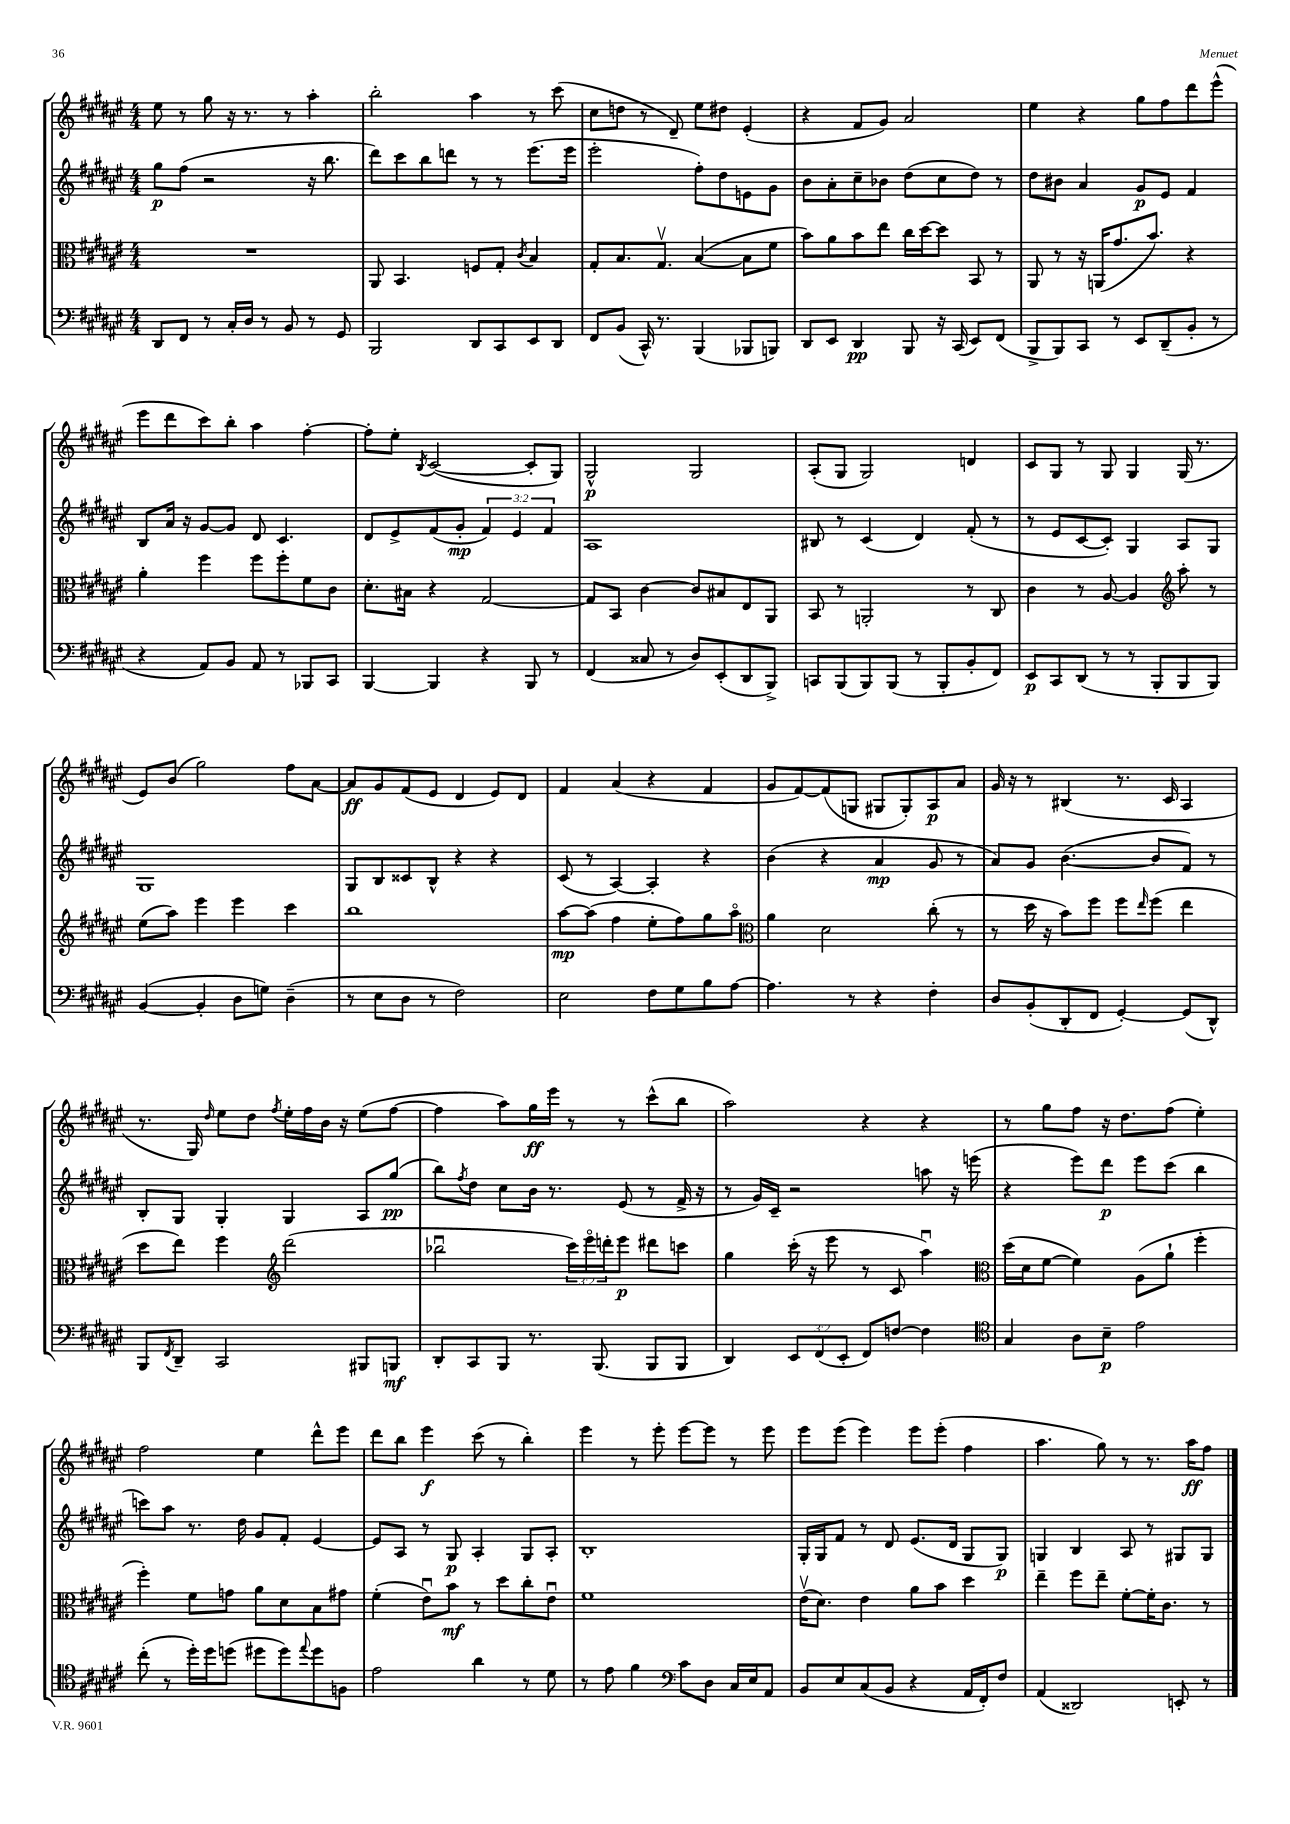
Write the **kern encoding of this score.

**kern	**kern	**kern	**kern
*staff4	*staff3	*staff2	*staff1
*clefF4	*clefC3	*clefG2	*clefG2
*k[f#c#g#d#a#e#]	*k[f#c#g#d#a#e#]	*k[f#c#g#d#a#e#]	*k[f#c#g#d#a#e#]
*M4/4	*M4/4	*M4/4	*M4/4
8DD#	1r	8gg#	8ee#
8FF#	.	(8ff#	8r
8r	.	2r	8gg#
16C#'	.	.	16r
16D#	.	.	8.r
8r	.	.	.
8BB	.	.	8r
8r	.	16r	4aa#'
.	.	8.bb	.
8GG#	.	.	.
=	=	=	=
2BBB	8AA#	8ddd#)	2bb'
.	4.BB	8ccc#	.
.	.	8bb	.
.	.	8ddd	.
8DD#	8F	8r	4aa#
8CC#	8G#'	8r	.
.	8qc#	.	.
8EE#	4B	(8.eee#	8r
8DD#	.	.	(8ccc#
.	.	16eee#	.
=	=	=	=
8FF#	8G#'	2eee#'	8cc#
(8BB	8.B	.	8dd
16CC#^^)	.	.	8r
8.r	8.G#v	.	.
.	.	.	8d#~)
(4BBB	([4B	8ff#')	8ee#
.	.	8dd#	8dd#
8BBB-	8B]	8e	(4e#'
8BBB)	8f#	8g#	.
=	=	=	=
8DD#	8b)	8b	4r
8EE#	8a#	8a#'	.
4DD#	8b	8cc#~	8f#
.	8ee#	8b-	8g#)
8BBB	16cc#	(8dd#	2a#
.	[16dd#	.	.
16r	8dd#]	8cc#	.
(16CC#	.	.	.
8EE#)	8BB	8dd#)	.
(8FF#	8r	8r	.
=	=	=	=
8BBB^	8AA#	8dd#	4ee#
8BBB)	8r	8b#	.
8CC#	16r	4a#	4r
.	(16AA	.	.
8r	8.g#	.	.
8EE#	.	8g#	8gg#
.	8.b)	.	.
(8DD#~	.	8e#	8ff#
8BB'	4r	4f#	8ddd#
8r	.	.	(8eee#^^
=	=	=	=
4r	4a#'	8B	8eee#
.	.	16a#	8ddd#
.	.	16r	.
8AA#)	4ff#	[8g#	8ccc#)
8BB	.	8g#]	8bb'
8AA#	8ff#	8d#	4aa#
8r	8ff#'	4.c#	.
8BBB-	8f#	.	[4ff#'
8CC#	8c#	.	.
=	=	=	=
[4BBB	8.d#'	8d#	8ff#']
.	.	8e#^	8ee#'
.	16B#	.	.
.	.	.	8qB
4BBB]	4r	(8f#	([2c#
.	.	8g#'	.
4r	[2G#	6f#)	.
.	.	6e#	.
8BBB	.	.	8c#']
.	.	6f#	.
8r	.	.	8G#)
=	=	=	=
(4FF#	8G#]	1A#	2G#^^
.	8BB	.	.
8C##	[4c#	.	.
8r	.	.	.
8D#)	8c#]	.	2G#
(8EE#'	8B#	.	.
8DD#	8E#	.	.
8BBB^)	8AA#	.	.
=	=	=	=
8CC	8BB	8B#	(8A#'
(8BBB	8r	8r	8G#
8BBB)	2AA'	(4c#	2G#)
(8BBB	.	.	.
8r	.	4d#)	.
8BBB'	.	.	.
8BB'	8r	(8f#'	4d
8FF#)	8C#	8r	.
=	=	=	=
8EE#	4c#	8r	8c#
8CC#	.	8e#	8G#
(8DD#	8r	[8c#	8r
8r	[8A#	8c#'])	8G#
8r	4A#]	4G#	4G#
8BBB'	.	.	.
*	*clefG2	*	*
8BBB	8aa#'	8A#	(16G#
.	.	.	8.r
8BBB)	8r	8G#	.
=	=	=	=
([4BB	(8ee#	1G#	8e#)
.	8aa#)	.	(8b
4BB']	4eee#	.	2gg#)
8D#	4eee#	.	.
8G)	.	.	.
(4D#~	4ccc#	.	8ff#
.	.	.	[8a#
=	=	=	=
8r	1bb	8G#	8a#]
8E#	.	8B	8g#
8D#	.	8c##	(8f#
8r	.	8B^^	8e#
2F#)	.	4r	4d#
.	.	4r	8e#)
.	.	.	8d#
=	=	=	=
2E#	[8aa#	(8c#	4f#
.	(8aa#]	8r	.
.	4ff#	[4A#)	(4a#
8F#	8ee#'	4A#']	4r
8G#	8ff#)	.	.
8B	8gg#	4r	4f#
[8A#	8aa#o	.	.
=	=	=	=
*	*clefC3	*	*
4.A#]	4a#	(4b	8g#
.	.	.	[8f#)
.	2d#	4r	(8f#]
8r	.	.	8G
4r	.	4a#	8G#
.	.	.	8G#')
4F#'	(8cc#'	8g#	8A#
.	8r	8r	8a#
=	=	=	=
8D#	8r	8a#)	16g#
.	.	.	16r
(8BB'	16dd#	8g#	8r
.	16r	.	.
8DD#'	8b)	([4.b	(4B#
8FF#	8ff#	.	.
[4GG#')	8ff#	.	8.r
.	16qqee#	.	.
.	(8ff#	8b]	.
.	.	.	16c#
(8GG#]	4ee#	8f#)	4A#
8DD#^^)	.	8r	.
=	=	=	=
8BBB	8dd#	8B'	8.r
8qFF#	.	.	.
8DD#~	8ee#)	8G#	.
.	.	.	16G#)
.	.	.	16qqdd#
2CC#	4ff#	4G#'	8ee#
.	.	.	8dd#
*	*clefG2	*	*
.	.	.	8qff#
.	(2ddd#	4G#	16ee#'
.	.	.	16ff#
.	.	.	16b
.	.	.	16r
8BBB#	.	8A#	(8ee#
8BBB	.	(8gg#	[8ff#
=	=	=	=
8DD#'	2bb-u	8bb)	4ff#]
.	.	8qff#	.
8CC#	.	8dd#	.
8BBB	.	8cc#	8aa#)
8.r	.	16b	16gg#
.	.	8.r	16eee#
.	24ccc#)	.	8r
.	24eee#o	.	.
(8.BBB	.	.	.
.	24ddd'	.	.
.	8eee#	(8e#	8r
8BBB	8ddd#	8r	(8ccc#^^
8BBB	8ccc	16f#^	8bb
.	.	16r	.
=	=	=	=
4DD#)	4gg#	8r	2aa#)
.	.	16g#)	.
.	.	16c#~	.
12EE#	(16ccc#'	2r	.
.	16r	.	.
(12FF#	.	.	.
.	8eee#	.	.
12EE#'	.	.	.
8FF#)	8r	.	4r
[8F	8c#	.	.
4F]	4aa#u)	8aa	4r
.	.	16r	.
.	.	(16eee	.
=	=	=	=
*clefC4	*clefC3	*	*
4G#	(16dd#	4r	8r
.	16d#	.	.
.	[8f#	.	8gg#
8A#	4f#])	8eee#)	8ff#
8B~	.	8ddd#	16r
.	.	.	8.dd#
2e#	(8A#	8eee#	.
.	8a#`	(8ccc#	(8ff#
.	4ff#'	4bb	4ee#')
=	=	=	=
(8cc#'	4ff#')	8ccc)	2ff#
8r	.	8aa#	.
16dd#')	8f#	8.r	.
16dd#	.	.	.
(8dd	8g	.	.
.	.	16dd#	.
8dd#	8a#	8g#	4ee#
8dd#)	8d#	8f#'	.
8qqee#	.	.	.
8dd#	8B	[4e#	8ddd#^^
8F	8g#	.	8eee#
=	=	=	=
2e#	(4f#'	8e#]	8ddd#
.	.	8A#	8bb
.	8e#u)	8r	4eee#
.	8b	8G#	.
4a#	8r	4A#'	(8ccc#
.	8dd#	.	8r
8r	8cc#'	8G#	4bb')
8d#	8e#u	8A#'	.
=	=	=	=
8r	1f#	1B'	4eee#
8e#	.	.	.
4f#	.	.	8r
.	.	.	8eee#'
*clefF4	*	*	*
8c#	.	.	[8eee#
8D#	.	.	8eee#]
16C#	.	.	8r
16E#	.	.	.
8AA#	.	.	8eee#
=	=	=	=
8BB	(16e#v	16G#'	8eee#
.	8.d#)	16G#	.
8E#	.	8f#	(8eee#
(8C#	4e#	8r	4eee#)
8BB	.	8d#	.
4r	8a#	(8.e#	8eee#
.	8b	.	(8eee#'
.	.	16d#	.
16AA#	4dd#	8G#	4ff#
16FF#')	.	.	.
8F#	.	8G#)	.
=	=	=	=
(4AA#	4ee#~	4G	4.aa#
2DD##)	8ff#	4B	.
.	8ee#~	.	8gg#)
.	[8f#'	8A#	8r
.	16f#']	8r	8.r
.	8.c#	.	.
8EE'	.	8G#	.
.	.	.	16aa#
8r	8r	8G#	8ff#
==	==	==	==
*-	*-	*-	*-
